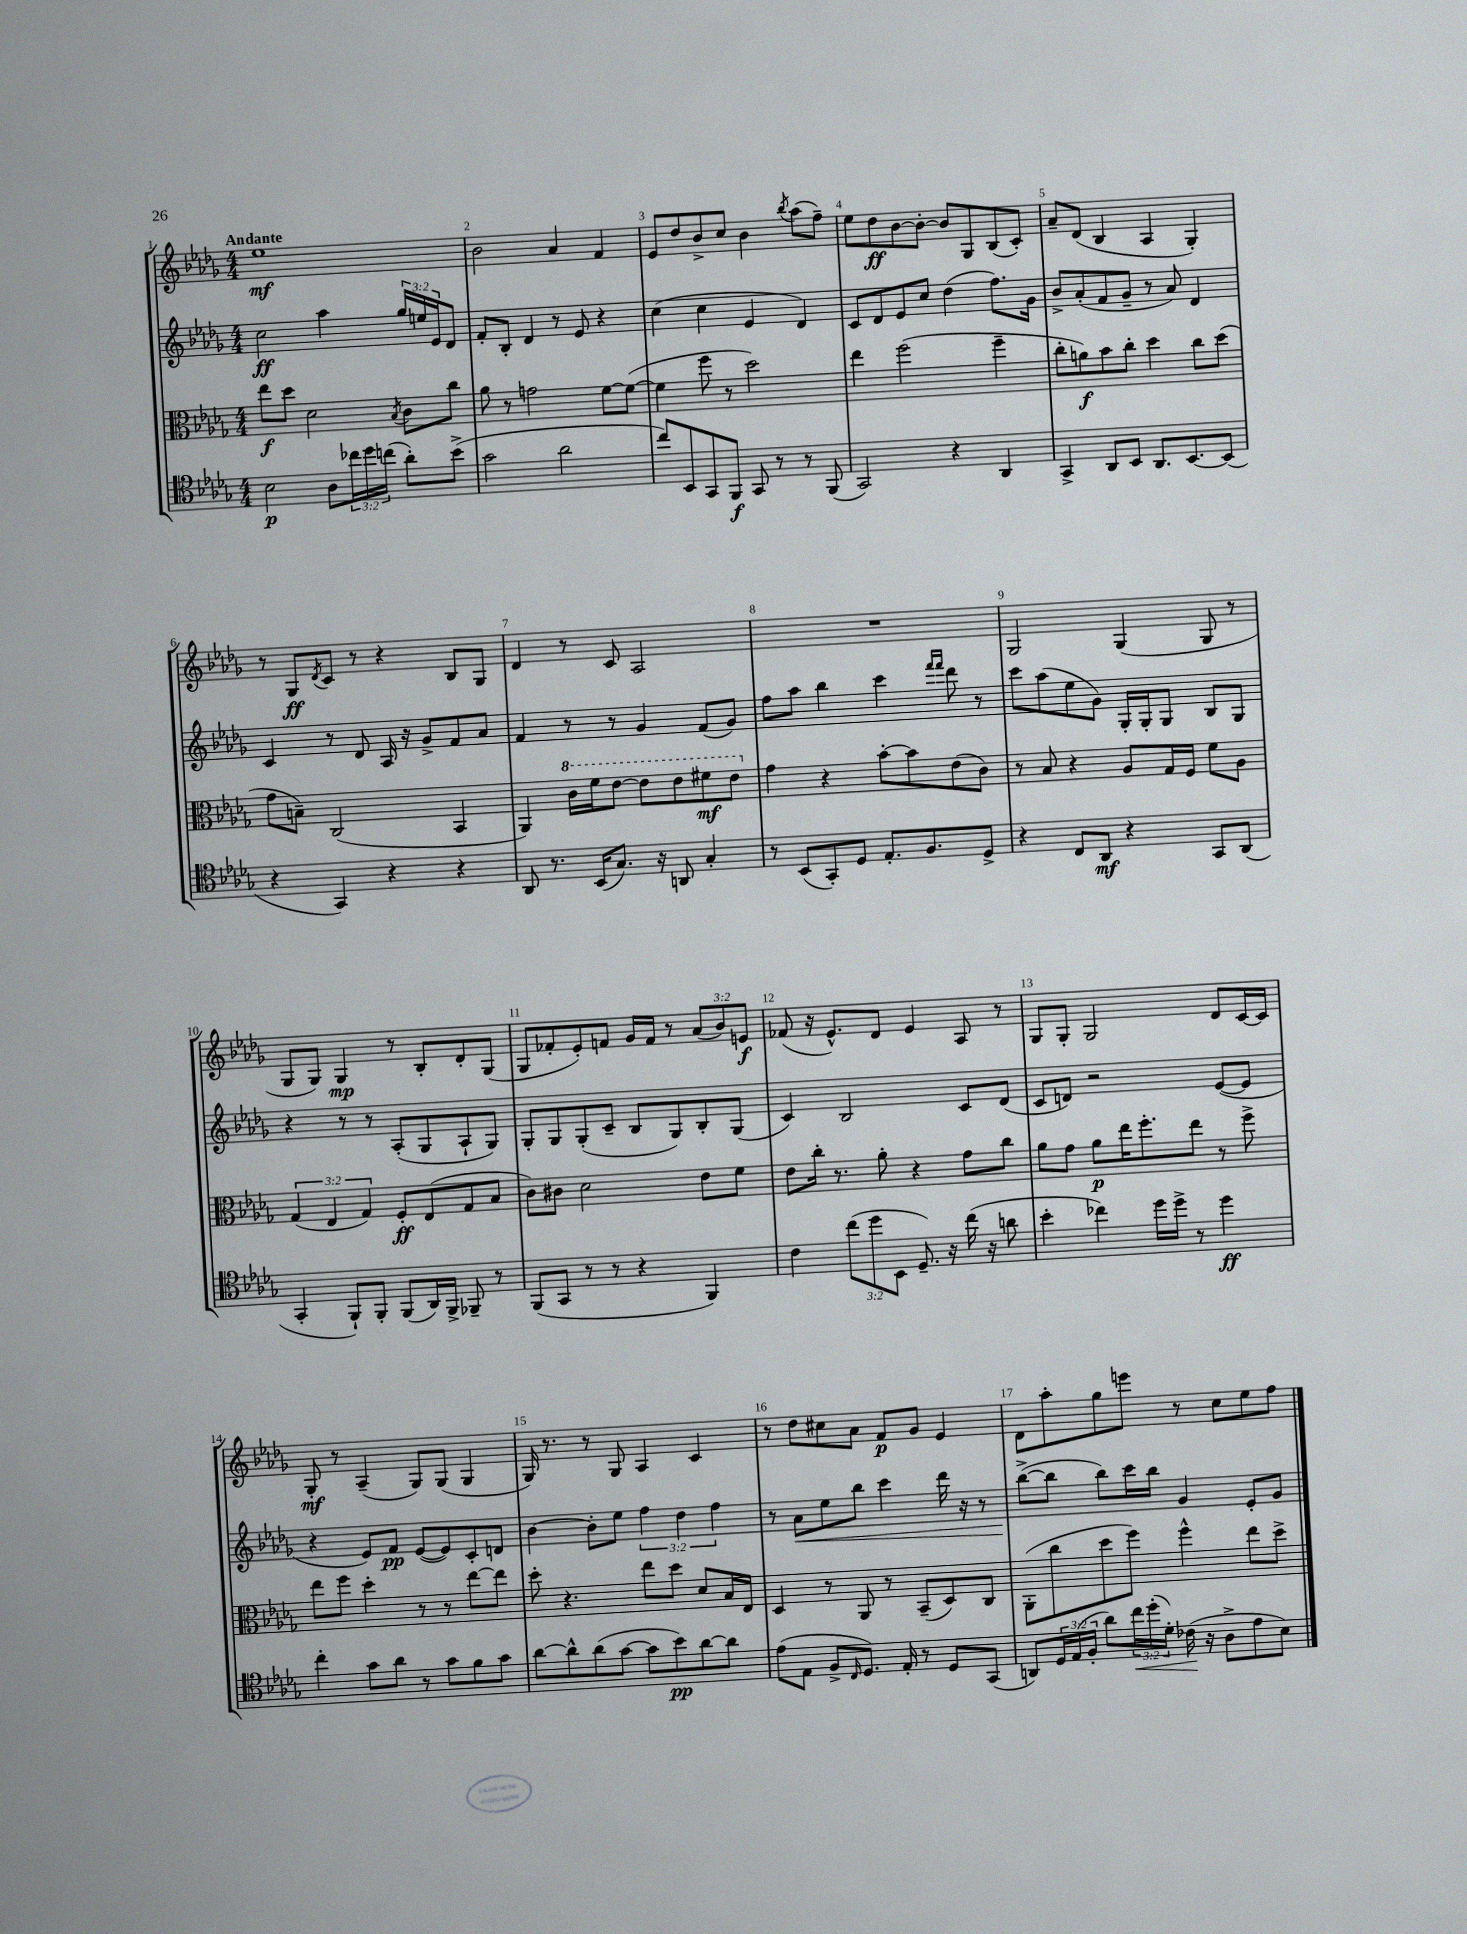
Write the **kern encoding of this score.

**kern	**kern	**kern	**kern
*staff4	*staff3	*staff2	*staff1
*clefC4	*clefC3	*clefG2	*clefG2
*k[b-e-a-d-g-]	*k[b-e-a-d-g-]	*k[b-e-a-d-g-]	*k[b-e-a-d-g-]
*M4/4	*M4/4	*M4/4	*M4/4
2B-\	8ee-\L	2cc\	1ee-
.	8dd-\J	.	.
.	2d-\	.	.
8A-\L	.	4aa-\	.
24cc-\L	.	.	.
24dd-\	.	.	.
(24cc\JJ	.	.	.
.	8qB-/	.	.
8a-'\L)	8c\L	24gg-/LL	.
.	.	24ee/	.
.	.	24e-/J	.
(8b-^\J	8cc\J	8d-/J	.
=	=	=	=
2g-\	8a-\	8f'/L	2b-\
.	8r	8B-'/J	.
.	2g\	4d-/	.
2a-\	.	8r	4a-/
.	.	8e-/	.
.	[8f\L	4r	4f/
.	(8f\_J	.	.
=	=	=	=
8cc/L)	4f\]	(4cc\	8e-/L
8BB-/	.	.	8dd-/
8GG-/	8ff\	4cc\	8b-^/
8FF/J	8r	.	8cc/J
8GG-/	2dd-\)	4e-/	4b-\
8r	.	.	.
.	.	.	8qbb-/
8r	.	4d-/)	(8aa-\L
(8FF/	.	.	8ff~\J)
=	=	=	=
2GG-/)	4ee-\	8c/L	8ee-\L
.	.	8d-/	8dd-\
.	(2ff\	8e-/	[8b-\
.	.	8cc/J	8b-'\_J
4r	.	(4dd-\	8b-/]L
.	.	.	8G-/
4AA-/	4ff~\	8.ff\L)	(8B-/
.	.	.	8c'/J)
.	.	16g-\Jk	.
=	=	=	=
4GG-^/	8cc'\L	8b-^/L	8a-~/L
.	8a\)	(8a-'/	(8d-/J
8AA-/L	8b-\	8f/	4B-/
8BB-/J	8cc'\J	8g-~/J	.
8.AA-/L	4dd-\	8r	4A-/
.	.	8a-/)	.
[8.BB-/	.	.	.
.	8cc\L	4d-/	4G-'/)
(8BB-/]J	(8dd-\J	.	.
=	=	=	=
4r	8g-\L	4c/	8r
.	8B~\J)	.	8G-/L
.	.	.	8qd-/
4GG-/)	(2C/	8r	8c/J
.	.	8d-/	8r
4r	.	16A-/	4r
.	.	16r	.
.	.	8g-^/L	.
4r	4BB-/	8f/	8B-/L
.	.	8a-/J	8G-/J
=	=	=	=
8AA-/	4AA-/)	4f/	4d-/
8.r	.	.	.
.	16cc\LL	8r	8r
(16BB-/LK	16ff\J	.	.
8.G-/J)	[8ee-\J	8r	8c/
.	8ee-\]L	4g-/	2A-/
16r	.	.	.
8AA/	8ee-\	.	.
4G-'/	8ff#\	(8f/L	.
.	8ee-\J	8g-/J)	.
=	=	=	=
8r	4g-\	8ff\L	1r
(8BB-/L	.	8aa-\J	.
8GG-'/)	4r	4bb-\	.
8D-/J	.	.	.
8.E-'/L	[8b-'\L	4ccc\	.
.	8b-\]	.	.
8.F/	.	.	.
.	.	16qqfff/LL	.
.	.	16qqfff/JJ	.
.	(8e-\	8ddd-\	.
8D-^/J	8c\J)	8r	.
=	=	=	=
4r	8r	8ccc\L	2G-/
.	8B-/	(8aa-\	.
8C/L	4r	8ee-\	.
8AA-/J	.	8g-\J)	.
4r	8A-/L	16G-'/LL	(4G-/
.	.	16G-'/J	.
.	16G-/L	8G-/J	.
.	16F/JJ	.	.
8GG-/L	8f\L	8B-/L	8G-/
(8AA-/J	8A-\J	8G-/J	8r
=	=	=	=
4GG-'/	(6G-/	4r	8G-/L
.	.	.	8G-/J)
.	6E-/	.	.
8FF`/L)	.	8r	4G-/
.	6G-/)	.	.
8FF'/J	.	8r	.
(8FF/L	8F'/L	(8A-'/L	8r
16AA-/L)	(8E-/	8G-/	8B-'/L
16FF^/JJ	.	.	.
8FF-~/	8G-/	8A-`/	8d-'/
8r	8B-/J	8G-/J)	(8G-/J
=	=	=	=
(8FF/L	8c\L)	8G-'/L	8G-/L
8GG-/J	8c#\J	8G-/	8f-'/
8r	2d-\	(8G-'/	8e-'/)
8r	.	8c~/J	8f/J
4r	.	8B-/L	16g-/LL
.	.	.	16f/JJ
.	.	8G-/)	8r
4FF/)	8e-\L	8B-'/	(12a-/L
.	.	.	12b-/)
.	8f\J	(8G-/J	.
.	.	.	12e/J
=	=	=	=
4c\	8e-\L	4c/)	(8f-/
.	16cc'\Jk	.	16r
.	8.r	.	8.e-^^/L)
(12cc\L	.	2B-/	.
12dd-\	.	.	.
.	8a-'\	.	8d-/J
12BB-\J	.	.	.
8.D-~/)	4r	.	4e-/
16r	.	.	.
(16cc\	8g-\L	8c/L	8A-/
16r	.	.	.
8a\	8cc\J	(8d-/J	8r
=	=	=	=
4b-'\	8a-\L	8c/L	8G-/L
.	8g-\J	8d/J)	8G-'/J
4cc-\)	8a-\L	2r	2G-/
.	16ee-\K	.	.
.	8.ff'\	.	.
16dd-\LL	.	.	.
16dd-^\JJ	.	.	.
8r	8ee-\J	.	.
4dd-\	8r	([8e-/L	8d-/L
.	8ff^\	8e-/]J	[16c/L
.	.	.	16c/]JJ
=	=	=	=
4cc'\	8ee-\L	4r	8G-'/
.	8ff\J	.	8r
8g-\L	4dd-'\	8e-/L)	(4A-~/
8a-\J	.	8f/J	.
8r	8r	([8e-/L	8G-/L)
8g-\L	8r	8e-/])	(8G-/J
8f\	[8ee-\L	8c'/	4G-/
8g-\J	8ee-\]J	8d/J	.
=	=	=	=
[8a-\L	8dd-'\	[4b-\	16G-/)
.	.	.	8.r
8a-^^\]	4.r	.	.
(8a-\	.	8b-'\]L	8r
[8g-\J	.	8ee-\J	8G-/
8g-\]L	8ee-\L	6ff\	4A-/
8b-\)	8dd-\J	.	.
.	.	6dd-\	.
[8a-\	8d-/L	.	4c/
.	.	6ff\	.
8a-\]J	16B-/L	.	.
.	16E-/JJ	.	.
=	=	=	=
(8e-\L	4D-/	8r	8r
8E-\J	.	8a-\L	8dd-\L
8F^/L	8r	8ee-\	8cc#\
16qqC/	.	.	.
8.D-/J)	8AA-/	8bb-\J	8a-\J
.	8r	4ccc\	8f/L
16E-'/	.	.	.
8r	(8BB-~/L	.	8g-/J
8D-/L	8D-/)	16ddd-\	4e-/
.	.	16r	.
(8GG-/J	8C/J	8r	.
=	=	=	=
8AA/L)	(8AA-'\L	([8bb-^\L	8d-\L
24D-/L	8cc\	8bb-\]J	8aa-'\
(24E-/	.	.	.
24F'/JJ	.	.	.
8a-\L)	8dd-\	8bb-\L)	8gg-\
24cc\L	8ff\J)	16ccc\L	8eee\J
(24dd-'\	.	.	.
.	.	16bb-\JJ	.
24d-'\JJ)	.	.	.
(16c-\	4ff^^\	4g-/	8r
16r	.	.	.
8A-^\L	.	.	8cc\L
8e-\	8ee-\L	8e-'/L	8ee-\
8B-\J)	8dd-^\J	8g-/J	8ff\J
==	==	==	==
*-	*-	*-	*-
